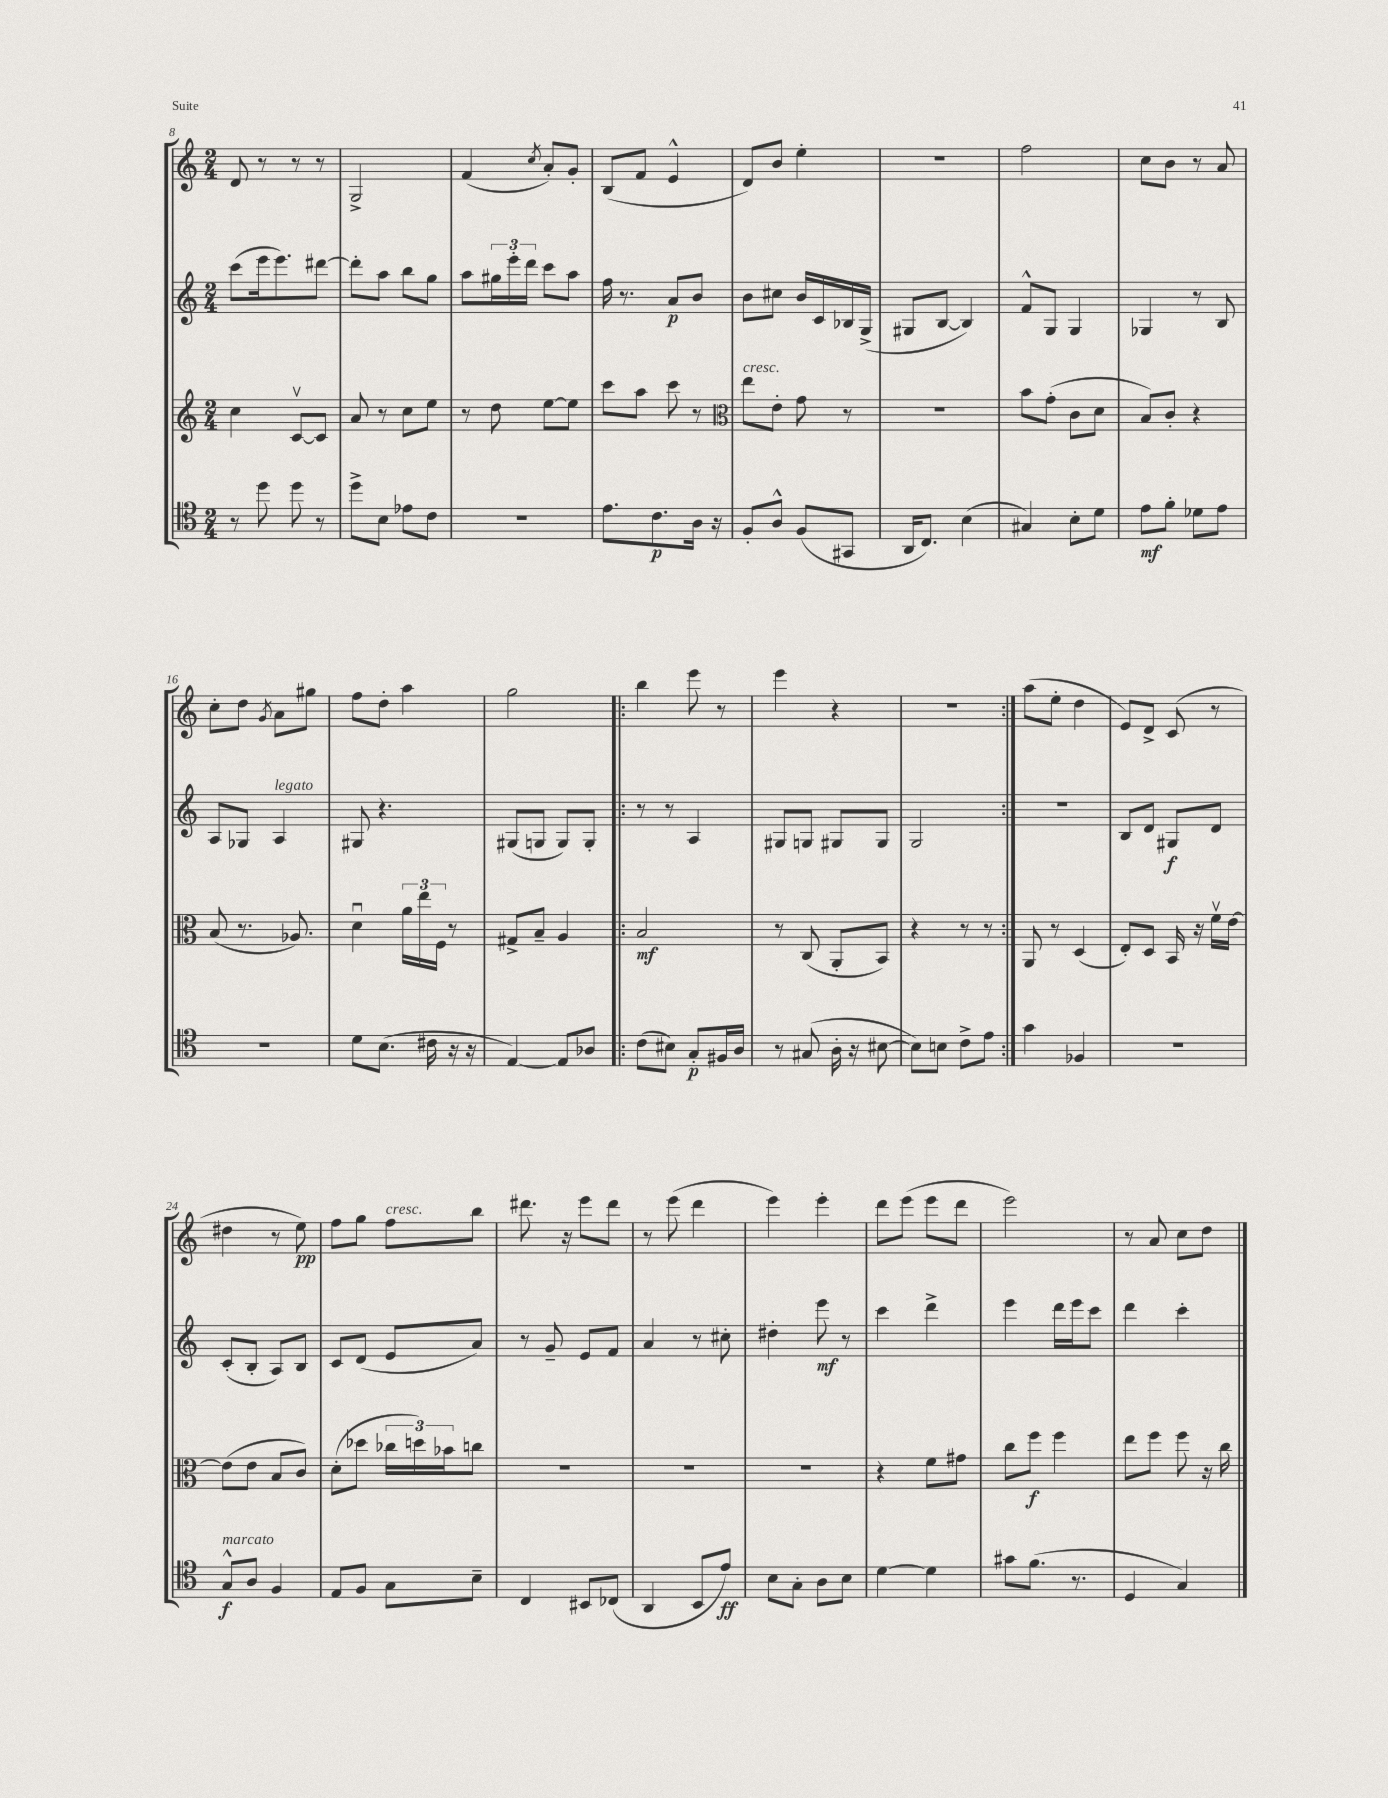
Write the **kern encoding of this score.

**kern	**kern	**kern	**kern
*staff4	*staff3	*staff2	*staff1
*clefC4	*clefG2	*clefG2	*clefG2
*k[]	*k[]	*k[]	*k[]
*M2/4	*M2/4	*M2/4	*M2/4
8r	4cc	(8ccc	8d
8dd	.	16eee	8r
.	.	8.eee)	.
8dd	[8cv	.	8r
8r	8c]	[8ddd#	8r
=	=	=	=
8dd^	8a	8ddd#']	2G^
8B	8r	8aa	.
8e-	8cc	8bb	.
8c	8ee	8gg	.
=	=	=	=
2r	8r	8aa	(4f
.	8dd	24gg#	.
.	.	24eee'	.
.	.	24ddd	.
.	.	.	8qcc
.	[8ee	8ccc	8a')
.	8ee]	8aa	8g'
=	=	=	=
8.e	8ccc	16ff	(8B
.	.	8.r	.
.	8aa	.	8f
8.c	.	.	.
.	8ccc	8a	4e^^
16A	8r	8b	.
16r	.	.	.
=	=	=	=
*	*clefC3	*	*
8F'	8ee	8b	8d)
8A^^	8e'	8cc#	8b
(8F	8g	16b	4ee'
.	.	16c	.
8GG#	8r	16B-	.
.	.	(16G^	.
=	=	=	=
16AA	2r	8G#	2r
8.C)	.	.	.
.	.	[8B	.
(4B	.	4B])	.
=	=	=	=
4G#)	8b	8f^^	2ff
.	(8g'	8G	.
8B'	8c	4G	.
8d	8d	.	.
=	=	=	=
8e	8B)	4G-	8cc
8f'	8c'	.	8b
8d-	4r	8r	8r
8e	.	8B	8a
=	=	=	=
2r	(8B	8A	8cc'
.	8.r	8G-	8dd
.	.	.	8qg
.	.	4A	8a
.	8.A-)	.	.
.	.	.	8gg#
=	=	=	=
8d	4du	8G#	8ff
(8.B	.	4.r	8dd'
.	24a	.	4aa
.	24ee	.	.
16c#	.	.	.
.	24F	.	.
16r	8r	.	.
16r	.	.	.
=	=	=	=
[4E)	8G#^	(8G#	2gg
.	8B~	8G	.
8E]	4A	8G)	.
8A-	.	8G'	.
=!|:	=!|:	=!|:	=!|:
(8c	2B	8r	4bb
8B#)	.	8r	.
8G'	.	4A	8eee
16F#	.	.	8r
16A	.	.	.
=	=	=	=
8r	8r	8G#	4eee
(8G#	(8C	8G	.
16A'	8AA'	8G#	4r
16r	.	.	.
[8B#	8BB)	8G#	.
=	=	=	=
8B#])	4r	2G	2r
8B	.	.	.
8c^	8r	.	.
8e	8r	.	.
=:|!	=:|!	=:|!	=:|!
4g	8AA	2r	(8aa
.	8r	.	8ee'
4F-	(4D	.	4dd
=	=	=	=
2r	8E')	8B	8e)
.	8D	8d	8d^
.	16BB	8G#	(8c
.	16r	.	.
.	16fv	8d	8r
.	[16e	.	.
=	=	=	=
8G^^	(8e]	(8c'	4dd#
8A	8e	8B'	.
4F	8B	8A)	8r
.	8c)	8B	8ee)
=	=	=	=
8E	(8d'	8c	8ff
8F	8dd-	(8d	8gg
8G	24cc-	8e	8ff
.	24dd)	.	.
.	24b-	.	.
8B~	8cc	8a)	8bb
=	=	=	=
4C	2r	8r	8.ddd#
.	.	8g~	.
.	.	.	16r
8BB#	.	8e	8eee
(8C-	.	8f	8ddd#
=	=	=	=
4AA	2r	4a	8r
.	.	.	(8eee
8BB	.	8r	4ddd
8e)	.	8cc#'	.
=	=	=	=
8B	2r	4dd#'	4eee)
8G'	.	.	.
8A	.	8eee	4eee'
8B	.	8r	.
=	=	=	=
[4d	4r	4ccc	8ddd
.	.	.	(8eee
4d]	8f	4ddd^	8eee
.	8g#	.	8ddd
=	=	=	=
8g#	8cc	4eee	2eee)
(8.f	8ff	.	.
.	4ff	16ddd	.
8.r	.	16eee	.
.	.	8ccc	.
=	=	=	=
4D	8ee	4ddd	8r
.	8ff	.	8a
4G)	8ff	4ccc'	8cc
.	16r	.	8dd
.	16cc	.	.
==	==	==	==
*-	*-	*-	*-
